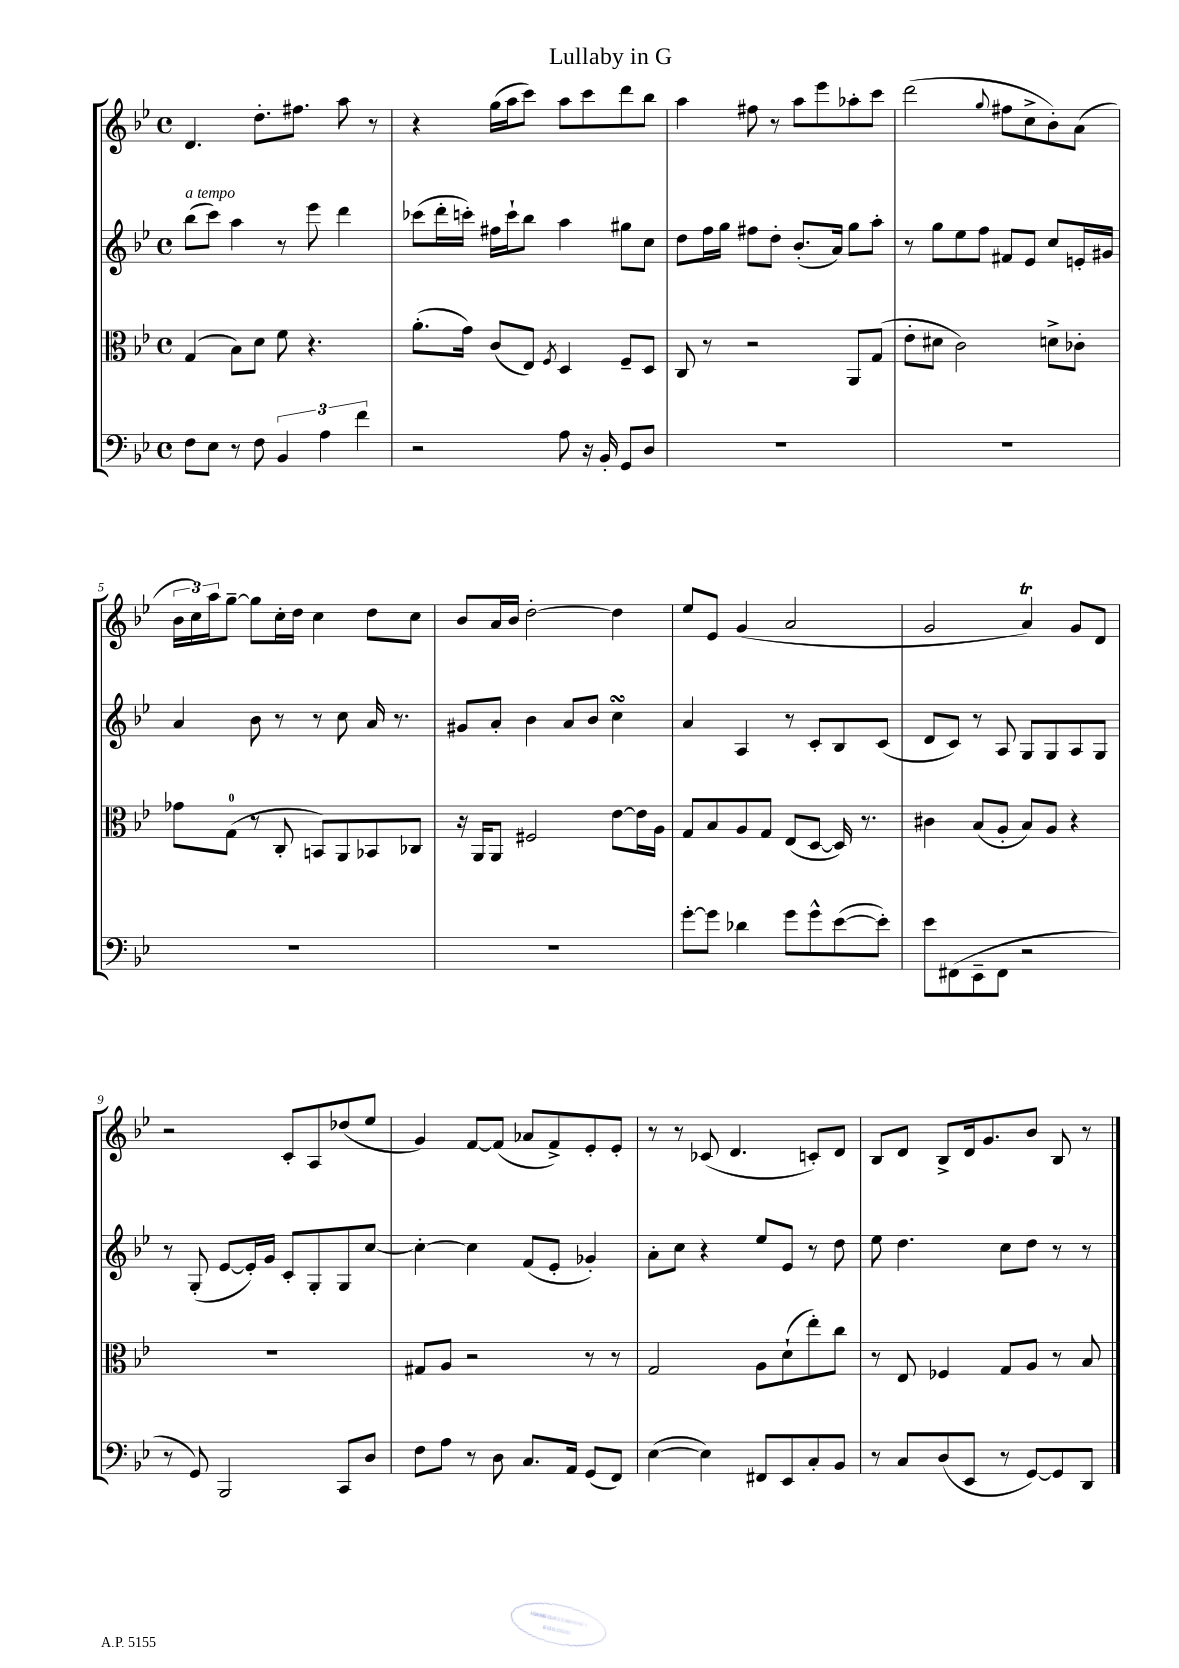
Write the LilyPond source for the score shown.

\header { title = "Lullaby in G" }
<<
\new StaffGroup <<
\new Staff = "s0" {
    \clef treble \key bes \major \defaultTimeSignature \time 4/4
    d'4. d''8.-. fis''8. a''8 r8 |
    r4 g''16( a''16 c'''8) a''8 c'''8 d'''8 bes''8 |
    a''4 fis''8 r8 a''8 ees'''8 aes''8-. c'''8 |
    d'''2( \appoggiatura { g''8 } fis''8 c''8-> bes'8-.) a'8( |
    \tuplet 3/2 { bes'16 c''16) a''16 } g''8~-- g''8 c''16-. d''16 c''4 d''8 c''8 |
    bes'8 a'16 bes'16 d''2~-. d''4 |
    ees''8 ees'8 g'4( a'2 |
    g'2 a'4\trill) g'8 d'8 |
    r2 c'8-. a8 des''8( ees''8 |
    g'4) f'8~ f'8( aes'8 f'8->) ees'8-. ees'8-. |
    r8 r8 ces'8( d'4. c'8-.) d'8 |
    bes8 d'8 bes8-> d'16 g'8. bes'8 bes8 r8 \bar "|." |
}
\new Staff = "s1" {
    \clef treble \key bes \major \defaultTimeSignature \time 4/4
    bes''8^\markup { \italic "a tempo" }( c'''8) a''4 r8 ees'''8 d'''4 |
    ces'''8( d'''16-. c'''16-.) fis''16 c'''16-! bes''8 a''4 gis''8 c''8 |
    d''8 f''16 g''16 fis''8 d''8-. bes'8.-.( a'16) g''8 a''8-. |
    r8 g''8 ees''8 f''8 fis'8 ees'8 c''8 e'16-. gis'16 |
    a'4 bes'8 r8 r8 c''8 a'16 r8. |
    gis'8 a'8-. bes'4 a'8 bes'8 c''4\turn |
    a'4 a4 r8 c'8-. bes8 c'8( |
    d'8 c'8) r8 a8 g8 g8 a8 g8 |
    r8 g8-.( ees'8~ ees'16-.) g'16 c'8-. g8-. g8 c''8~ |
    c''4~-. c''4 f'8( ees'8-. ges'4-.) |
    a'8-. c''8 r4 ees''8 ees'8 r8 d''8 |
    ees''8 d''4. c''8 d''8 r8 r8 \bar "|." |
}
\new Staff = "s2" {
    \clef alto \key bes \major \defaultTimeSignature \time 4/4
    g4( bes8) d'8 f'8 r4. |
    a'8.-.( g'16) c'8( ees8) \acciaccatura { f8 } d4 f8-- d8 |
    c8 r8 r2 a,8 g8( |
    ees'8-. dis'8 c'2) d'8-> ces'8-. |
    ges'8 g8-0( r8 c8-. b,8) a,8 bes,8 ces8 |
    r16 a,16 a,8 fis2 ees'8~ ees'16 a16 |
    g8 bes8 a8 g8 ees8( d8~ d16) r8. |
    cis'4 bes8( a8-. bes8) a8 r4 |
    R1 |
    gis8 a8 r2 r8 r8 |
    g2 a8 d'8-!( ees''8-.) c''8 |
    r8 ees8 fes4 g8 a8 r8 bes8 \bar "|." |
}
\new Staff = "s3" {
    \clef bass \key bes \major \defaultTimeSignature \time 4/4
    f8 ees8 r8 f8 \tuplet 3/2 { bes,4 a4 f'4 } |
    r2 a8 r16 bes,16-. g,8 d8 |
    R1 |
    R1 |
    R1 |
    R1 |
    g'8~-. g'8 des'4 g'8 g'8-^ ees'8~( ees'8-.) |
    ees'8 fis,8( ees,8-- fis,8 r2 |
    r8 g,8) bes,,2 c,8 d8 |
    f8 a8 r8 d8 c8. a,16 g,8( f,8) |
    ees4~( ees4) fis,8 ees,8 c8-. bes,8 |
    r8 c8 d8( ees,8 r8 g,8~) g,8 d,8 \bar "|." |
}
>>
>>
